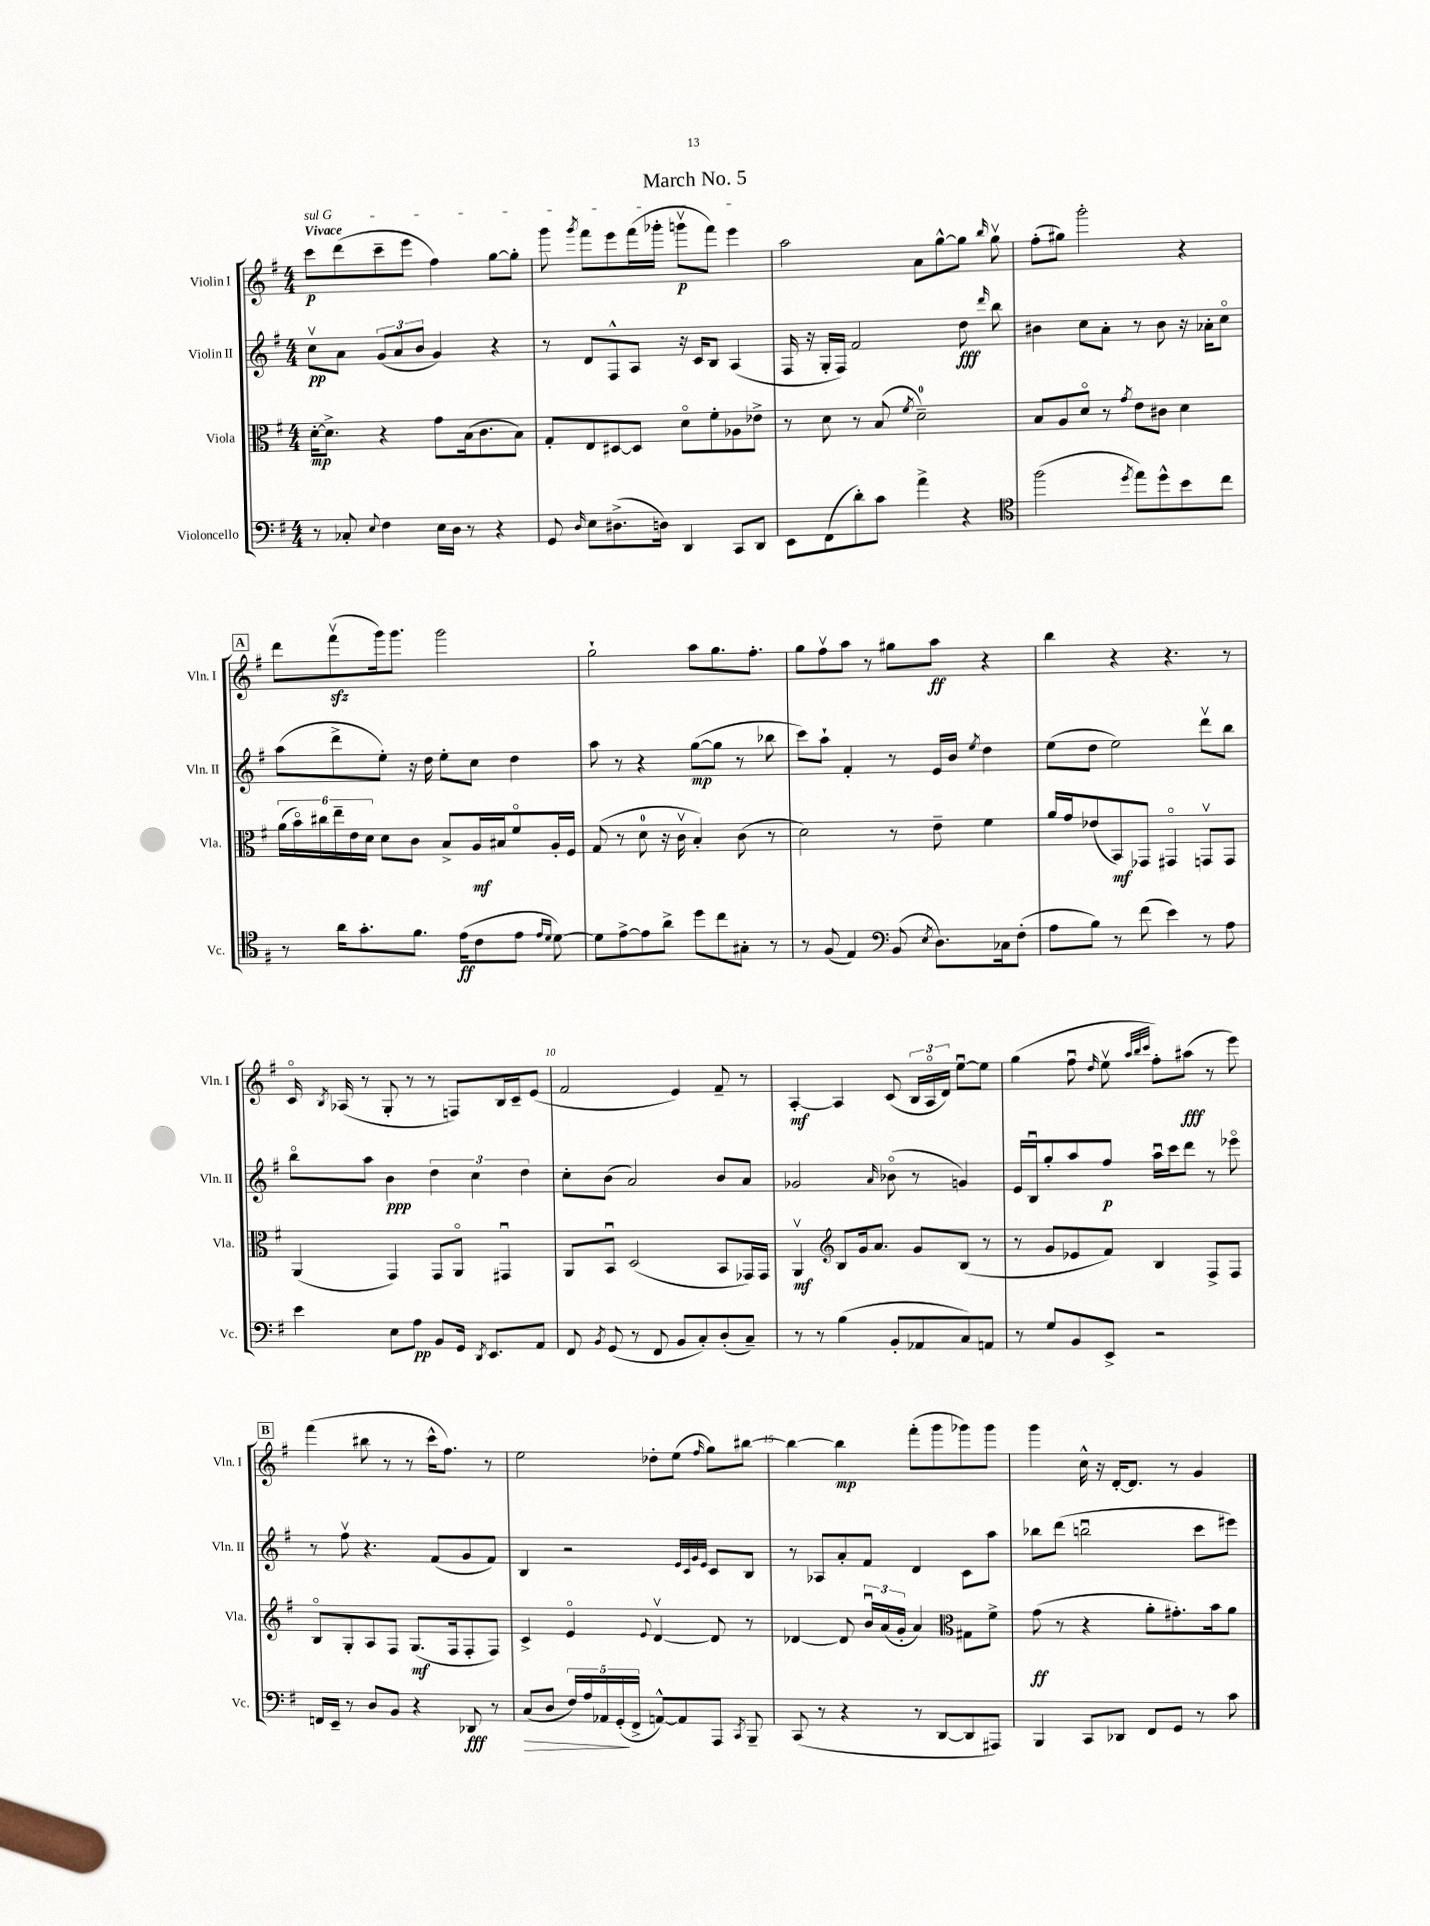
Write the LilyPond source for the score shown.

\header { title = "March No. 5" }
<<
\new StaffGroup <<
\new Staff = "s0" \with { instrumentName = "Violin I" shortInstrumentName = "Vln. I" } {
    \clef treble \key g \major \numericTimeSignature \time 4/4 \tempo "Vivace"
    \autoBeamOff \once \override TextSpanner.bound-details.left.text = \markup { \italic "sul G" } c'''8[\p\startTextSpan d'''8( c'''8-- e'''8] fis''4) g''8[~ g''8]-. |
    g'''8 \acciaccatura { g'''8 } fis'''8[ e'''8 fis'''16( ges'''16]-. g'''8[\upbow\p fis'''8]) e'''4\stopTextSpan |
    a''2 a'8[ g''8~-^ g''8] \grace { b''16 } g''8\upbow |
    fis''8[-.( gis''8]) g'''2-. r4 |
    \mark \markup { \box "A" } d'''8[ fis'''8\upbow\sfz( g'''16) g'''8.] g'''2 |
    g''2-! a''8[ g''8. fis''8.]-. |
    g''8[ fis''8\upbow a''8] r8 gis''8[ a''8]\ff r4 |
    b''4 r4 r4. r8 |
    c'16\flageolet \acciaccatura { b8 } aes16( r8 g8-. r8 r8 f8[) b16 c'16-- e'8]( |
    fis'2 e'4) fis'8-- r8 |
    a4~-.\mf a4 c'8( \tuplet 3/2 { b16[ a16\flageolet d'16]) } e''8[~\downbow e''8] |
    g''4( fis''8\downbow \grace { d''16 } e''8\upbow \grace { a''32[ b''32 c'''32] } fis''8[-.) ais''8]\fff( r8 e'''8) |
    \mark \markup { \box "B" } fis'''4( bis''8 r8 r8 c'''16[-^ fis''8.]) r8 |
    e''2 des''8[-. e''8]( \grace { fis''16 } g''8[) bis''8]~ |
    bis''4~ bis''4\mp fis'''8[-.( g'''8 ges'''8) ges'''8] |
    g'''4 c''16-^ r16 d'16[~-. d'8.] r8 g'4 \bar "|." |
}
\new Staff = "s1" \with { instrumentName = "Violin II" shortInstrumentName = "Vln. II" } {
    \clef treble \key g \major \numericTimeSignature \time 4/4
    \autoBeamOff c''8[\upbow\pp a'8] \tuplet 3/2 { g'8[( a'8 b'8] } g'4) r4 |
    r8 d'8[ fis8-^ a8] r16 c'16[ b8] a4( |
    fis16 r16 g16[-. fis16]) fis'2 d''8\fff \grace { d'''16 } b''8 |
    bis'4 c''8[ a'8]-. r8 bis'8 r16 aes'16[-. c''8]\flageolet |
    \mark \markup { \box "A" } a''8[( d'''8-> e''8]-.) r16 d''16 e''8[-. c''8] d''4 |
    a''8 r8 r4 g''8[~\mp( g''8] r8 bes''8 |
    c'''8[) a''8]-! fis'4-. r8 e'16[ b'16] \acciaccatura { e''8 } d''4 |
    e''8[( d''8] e''2) d'''8[\upbow b''8] |
    b''8[\flageolet a''8] b'4\ppp \tuplet 3/2 { d''4 c''4 d''4 } |
    c''8[-. b'8]( a'2) b'8[ a'8] |
    ges'2 \grace { a'16 } bes'8\flageolet( r8 g'4) |
    e'16[ b16\downbow g''8-. a''8 fis''8]\p a''16[\downbow c'''16 d'''8] r8 ees'''8\flageolet |
    \mark \markup { \box "B" } r8 fis''8\upbow r4. fis'8[( g'8 fis'8]) |
    b4 r2 \grace { e'32[ c'32 g'32 e'32] } c'8[ b8] |
    r8 aes8[ a'8-. fis'8] d'4 c'8[ a''8] |
    bes''8[ d'''8]( b''2\downbow c'''8[ eis'''8]) \bar "|." |
}
\new Staff = "s2" \with { instrumentName = "Viola" shortInstrumentName = "Vla." } {
    \clef alto \key g \major \numericTimeSignature \time 4/4
    \autoBeamOff d'16[~-.\mp d'8.]-> r4 g'8[ b16( c'8. b8]) |
    g8[-. e8 dis8~ dis8] d'8[\flageolet fis'8-. aes8 ees'8]-> |
    r8 d'8 r8 b8( \acciaccatura { fis'8 } d'2-0--) |
    b8[ a8 d'8]\flageolet r8 \acciaccatura { g'8 } e'8[ cis'8] d'4 |
    \mark \markup { \box "A" } \tuplet 6/4 { a'16[( b'16\flageolet) cis''16 e''16-- e'16 d'16] } d'8[ c'8] b8[-> a16\mf bis16 fis'8\flageolet a16-. fis16] |
    g8( r8 d'8-0 r16 c'16\upbow b4-.) c'8( r8 |
    d'2) r8 e'8-- fis'4 |
    a'16[ g'16 ees'8( b,8\mf) ges,8] gis,4\flageolet g,8[\upbow g,8] |
    a,4( g,4) g,8[ a,8]\flageolet gis,4\downbow |
    a,8[ b,8]\downbow d2( b,8[ ges,16) ges,16] |
    a,4\upbow\mf \clef treble b8[ g'16 a'8.] g'8[ b8]( r8 |
    r8 g'8[ ees'8 fis'8]) b4 fis8[-> fis8] |
    \mark \markup { \box "B" } b8[\flageolet g8-. a8 fis8] g8.[\mf( fis16 fis8-. fis8]) |
    c'4-> e'4\flageolet \appoggiatura { e'8 } d'4~\upbow d'8 r8 |
    des'4~ des'8 \tuplet 3/2 { b'16[\downbow a'16( g'16]-. } a'4) \clef alto gis8[ fis'8]-> |
    g'8\ff( r8 r4 a'8[-. gis'8.-.) b'16 a'8] \bar "|." |
}
\new Staff = "s3" \with { instrumentName = "Violoncello" shortInstrumentName = "Vc." } {
    \clef bass \key g \major \numericTimeSignature \time 4/4
    \autoBeamOff r8 ces8-. \appoggiatura { e8 } fis4 e16[ d16] r8 r4 |
    g,8 \grace { d16 } e8[ dis8.->( d16]) d,4 c,8[ d,8] |
    e,8[ fis,8( d'8-.) c'8] a'4-> r4 |
    \clef tenor fis''2( \acciaccatura { d''8 } e''8[) d''8-^ b'8 c''8] |
    \mark \markup { \box "A" } r8 a'16[ g'8.-. fis'8.] e'16[\ff( c'8 e'8] \grace { e'16[ d'16] } d'8~) |
    d'8[ e'8~-> e'8 a'8]-> d''8[ c''8 gis8]-. r8 |
    r8 fis8( e4) \clef bass b,8( \acciaccatura { e8 } d8.[) ces16 fis8]-.( |
    a8[ b8]) r8 fis'8( e'4) r8 a8 |
    e'4 e8[ a8]\pp b,8[ g,16] \acciaccatura { d,8 } e,8.[ a,8] |
    fis,8 \acciaccatura { b,8 } g,8( r8 fis,8 b,8[ c8-.) d8-.( c8]--) |
    r8 r8 b4( b,8[-. aes,8 c8) a,8] |
    r8 g8[ b,8 e,8]-> r2 |
    \mark \markup { \box "B" } f,16[ e,16]-- r8 d8[ b,8] r4 des,8\fff r8 |
    c8[\>( d8] \tuplet 5/4 { fis16[) a16 aes,16 g,16-.\!( fis,16]-> } a,8[~-^) a,8 a,,8] \acciaccatura { c,8 } b,,8-- |
    c,8( r8 r4 r8 d,8[~ d,8 ais,,8]) |
    b,,4 c,8[ des,8] fis,8[ g,8] r8 c'8 \bar "|." |
}
>>
>>
\layout { \context { \Score \override BarNumber.break-visibility = ##(#f #t #t) barNumberVisibility = #(every-nth-bar-number-visible 5) } }
